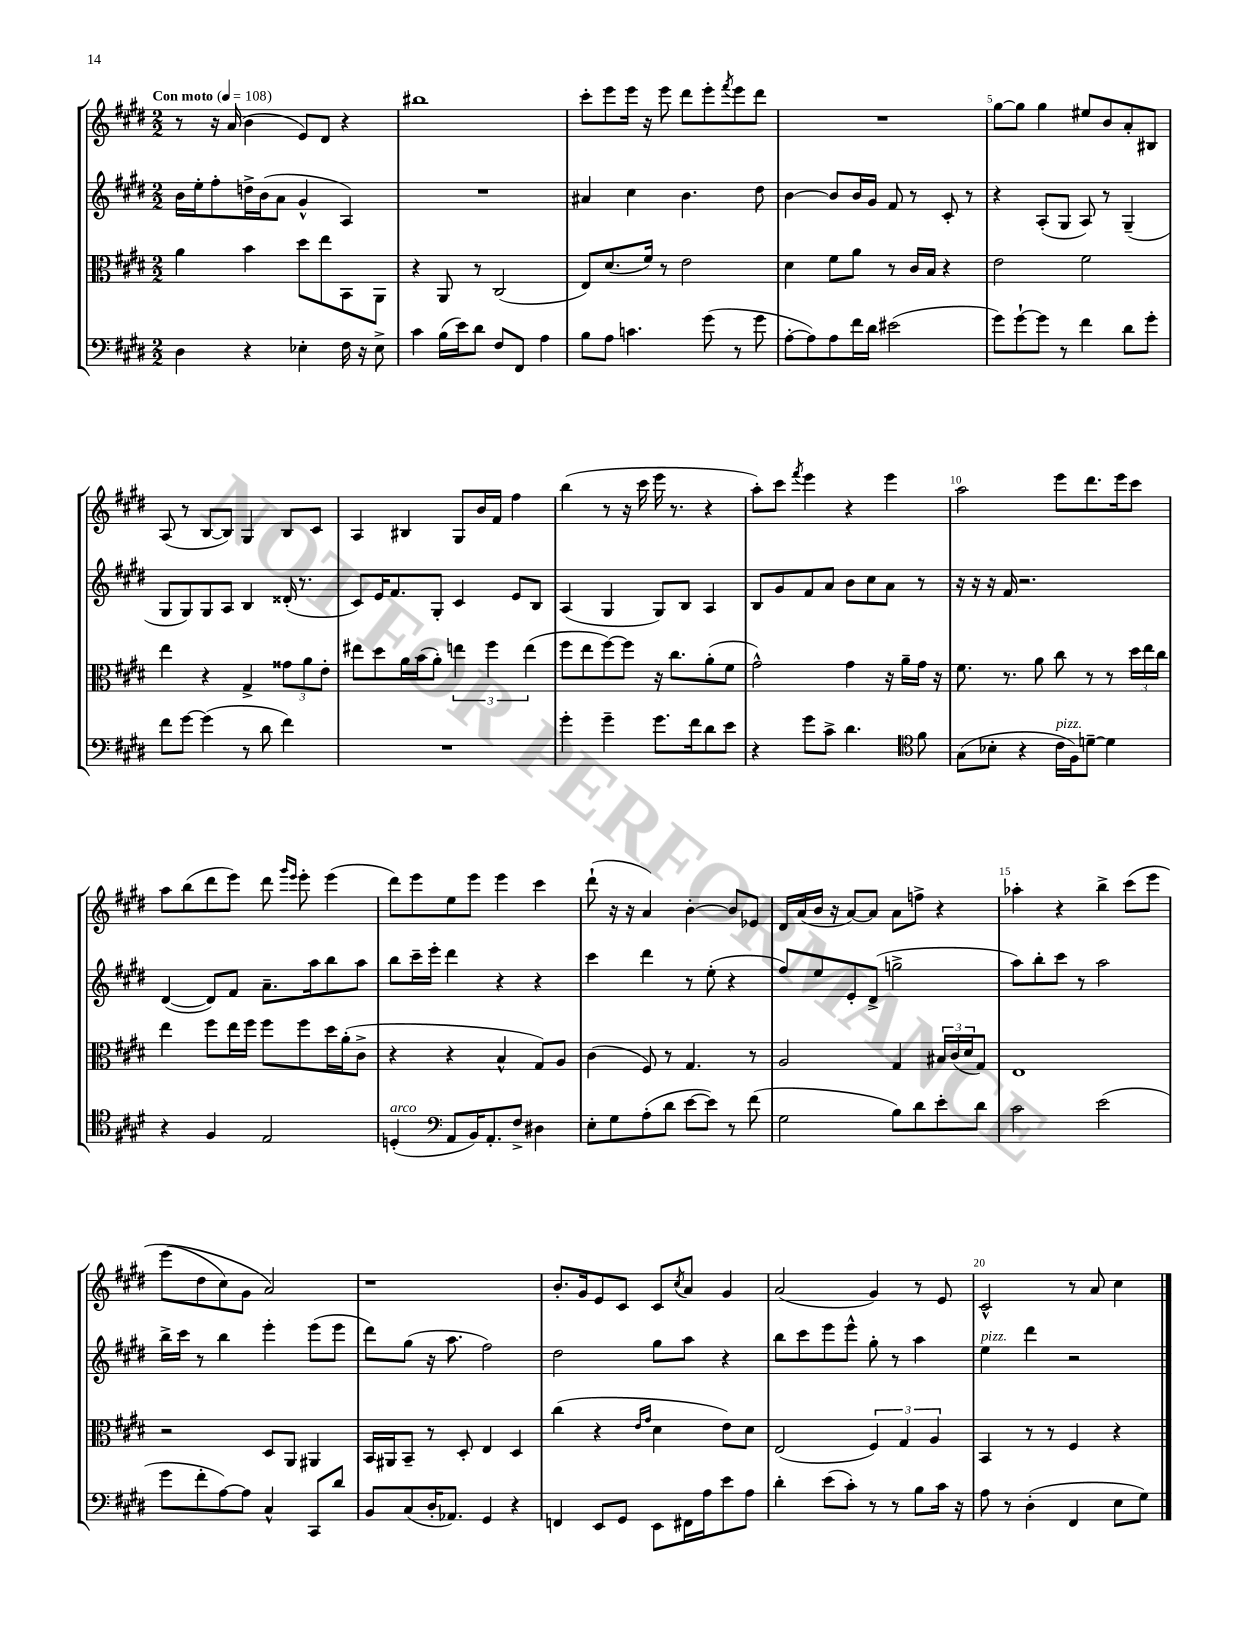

**kern	**kern	**kern	**kern
*part4	*part3	*part2	*part1
*staff4	*staff3	*staff2	*staff1
*clefF4	*clefC3	*clefG2	*clefG2
*k[f#c#g#d#]	*k[f#c#g#d#]	*k[f#c#g#d#]	*k[f#c#g#d#]
*M2/2	*M2/2	*M2/2	*M2/2
*MM108	*MM108	*MM108	*MM108
=1	=1	=1	=1
!	!	!	!LO:TX:a:B:t=Con moto
4D#\	4a\	16b\LL	8r
.	.	16ee'\J	.
.	.	8ff#'\	16r
.	.	.	(16a/
4r	4b\	16ddn^\L	4b\
.	.	(16b\J	.
.	.	8a\J	.
4E-X'\	8dd#\L	4g#^^/	8e/L)
.	8ee\	.	8d#/J
16F#\	8BB\	4A/)	4r
16r	.	.	.
8E-^\	8AA\J	.	.
=2	=2	=2	=2
4c#\	4r	1r	1bb#X
(16B\LL	8AA/	.	.
16e\J)	.	.	.
8d#\J	8r	.	.
8F#/L	(2C#/	.	.
8FF#/J	.	.	.
4A\	.	.	.
=3	=3	=3	=3
8B\L	8E/L)	4a#X/	8ccc#'\L
8A\J	(8.d#/	.	8eee\
4.cn\	.	4cc#\	16eee\Jk
.	16f#/Jk)	.	16r
.	8r	.	8eee\
.	2e\	4.b\	8ddd#\L
(8g#\	.	.	8eee'\
.	.	.	8qfff#/
8r	.	.	8eee\
8g#\	.	8dd#\	8ddd#\J
=4	=4	=4	=4
[8A'\L	4d#\	[4b\	1r
8A\])	.	.	.
8A\	8f#\L	8b/L]	.
16f#\L	8a\J	16b/L	.
16d#\JJ	.	16g#/JJ	.
(2e#X\	8r	8f#/	.
.	16c#/LL	8r	.
.	16B/JJ	.	.
.	4r	8c#'/	.
.	.	8r	.
=5	=5	=5	=5
8g#\L)	2e\	4r	[8gg#\L
[8g#`\	.	.	8gg#\J]
8g#\J]	.	(8A'/L	4gg#\
8r	.	8G#/J	.
4f#\	2f#\	8A/)	8ee#X/L
.	.	8r	8b/
8d#\L	.	(4G#~/	8a'/
8g#'\J	.	.	8B#X/J
!!LO:LB:g=z
=6	=6	=6	=6
8f#\L	4ee\	8G#/L	(8A/
[8g#\J	.	8G#/)	8r
(4g#\]	4r	8G#/	[8B/L
.	.	8A/J	8B/J])
8r	4G#^/	4B/	4G#/
8d#\	.	.	.
4f#\)	12g##X\L	(16d##X'/	8B/L
.	.	8.r	.
.	12a\	.	.
.	.	.	8c#/J
.	12e'\J	.	.
=7	=7	=7	=7
1r	8ee#X\L	8c#/L)	4A/
.	8dd#\	16e/K	.
.	.	8.f#/	.
.	16a\L	.	4B#X/
.	(16b\J	.	.
.	8a'\J)	8G#'/J	.
.	6een\	4c#/	8G#/L
.	.	.	16b/L
.	6ff#\	.	.
.	.	.	16f#/JJ
.	.	8e/L	4ff#\
.	(6ee\	.	.
.	.	8B/J	.
=8	=8	=8	=8
4g#'\	8ff#\L	(4A/	(4bb\
.	8ee\	.	.
4g#~\	[8ff#\)	4G#/	8r
.	8ff#\J]	.	16r
.	.	.	16ccc#\
8.g#\L	16r	8G#/L)	16eee\
.	8.cc#\L	.	8.r
.	.	8B/J	.
16f#\k	.	.	.
8d#\	(8a'\	4A/	4r
8e\J	8f#\J	.	.
=9	=9	=9	=9
4r	2g#^^\)	8B/L	8aa'\L)
.	.	8g#/	8ccc#\J
.	.	.	8qfff#/
8g#\L	.	8f#/	4eee\
8c#^\J	.	8a/J	.
4.d#\	4g#\	8b\L	4r
.	.	8cc#\	.
.	16r	8a\J	4eee\
.	16a~\LL	.	.
*clefC4	*	*	*
8f#\	16g#\JJ	8r	.
.	16r	.	.
=10	=10	=10	=10
(8G#\L	8.f#\	16r	2aa\
.	.	16r	.
8B-X'\J	.	16r	.
.	8.r	16f#/	.
4r	.	2.r	.
.	8a\	.	.
!LO:TX:a:i:t=pizz.	!	!	!
16c#\LL	8cc#\	.	8eee\L
16F#\J)	.	.	.
[8dn~\J	8r	.	8.ddd#\
4d\]	8r	.	.
.	.	.	16eee\k
.	24dd#\LL	.	8ccc#\J
.	24ee\	.	.
.	24cc#\JJ	.	.
!!LO:LB:g=z
=11	=11	=11	=11
4r	4ee\	([4d#/	8aa\L
.	.	.	(8bb\
4F#/	8ff#\L	8d#/L])	8ddd#\
.	16ee\L	8f#/J	8eee\J)
.	16ff#\JJ	.	.
2E/	8ff#\L	8.a~\L	8ddd#\
.	.	.	16qqggg#/LL
.	.	.	16qqeee/JJ
.	8ff#\	.	8eee'\
.	.	16aa\k	.
.	16dd#\L	8bb\	(4eee\
.	(16a'\J	.	.
.	8c#^\J	8aa\J	.
=12	=12	=12	=12
!LO:TX:a:i:t=arco	!	!	!
(4Dn'/	4r	8bb\L	8ddd#\L)
.	.	16ccc#~\L	8eee\
.	.	16eee'\JJ	.
*clefF4	*	*	*
8AA/L	4r	4ddd#\	8ee\
16BB/K)	.	.	8eee\J
8.AA'/	.	.	.
.	4B^^/	4r	4eee\
8F#^/J	.	.	.
4D#X\	8G#/L)	4r	4ccc#\
.	8A/J	.	.
=13	=13	=13	=13
8E'\L	(4c#\	4ccc#\	(8ddd#`\
8G#\	.	.	16r
.	.	.	16r
(8A'\	8F#/)	4ddd#\	4a/)
8d#\J	8r	.	.
[8e\L	4.G#/	8r	[4b'\
8e\J])	.	(8ee'\	.
8r	.	4r	8b/L]
(8f#\	8r	.	8e-X/J
=14	=14	=14	=14
2G#\	2A/	8ff#/L)	16d#/LL
.	.	.	(16a/
.	.	8ee/	16b/JJ
.	.	.	16r
.	.	8e'/	[8a/L)
.	.	(8d#^/J	8a/J]
8B\L)	4G#/	2ggn^\	8a\L
8d#\	.	.	8ffn^\J
8e'\	24B#X/LL	.	4r
.	(24c#/	.	.
.	24d#/J	.	.
8d#\J	8G#/J)	.	.
=15	=15	=15	=15
2c#\	1E	8aa\L)	4aa-X'\
.	.	8bb'\	.
.	.	8ccc#\J	4r
.	.	8r	.
(2e\	.	2aa\	4bb^\
.	.	.	(8ccc#\L
.	.	.	8eee\J
!!LO:LB:g=z
=16	=16	=16	=16
8g#\L	2r	16bb^\LL	(8eee\L
.	.	16ccc#\JJ	.
8f#'\	.	8r	8dd#\
[8A\)	.	4bb\	8cc#\)
8A\J]	.	.	8g#\J
4C#^^/	8D#/L	4eee'\	2a/)
.	8AA/J	.	.
8CC#/L	4AA#X/	(8eee\L	.
8d#/J	.	8eee\J	.
=17	=17	=17	=17
8BB/L	16BB/LL	8ddd#\L)	1r
.	16AA#X/J	.	.
(8C#/	8BB~/J	(8gg#\J	.
16D#'/K	8r	16r	.
8.AA-X/J)	.	8.aa\	.
.	8D#'/	.	.
4GG#/	4E/	2ff#\)	.
4r	4D#/	.	.
=18	=18	=18	=18
4FFn/	(4cc#\	2dd#\	8.b'/L
.	.	.	16g#/k
8EE/L	4r	.	8e/
8GG#/J	.	.	8c#/J
.	16qqe/LL	.	.
.	16qqg#/JJ	.	.
8EE\L	4d#\	8gg#\L	8c#/L
.	.	.	8qcc#/
16FF#X\L	.	8aa\J	8a/J
16A\J	.	.	.
8e\	8e\L)	4r	4g#/
8A\J	8d#\J	.	.
=19	=19	=19	=19
4d#'\	(2E/	8bb\L	(2a/
.	.	8ccc#\	.
(8e\L	.	8eee\	.
8c#'\J)	.	8eee^^\J	.
8r	6F#/)	8gg#'\	4g#/)
8r	.	8r	.
.	6G#/	.	.
8B\L	.	4aa\	8r
.	6A/	.	.
16c#\Jk	.	.	8e/
16r	.	.	.
=20	=20	=20	=20
!	!	!LO:TX:a:i:t=pizz.	!
8A\	4BB/	4ee\	2c#^^/
8r	.	.	.
(4D#'\	8r	4ddd#\	.
.	8r	.	.
4FF#/	4F#/	2r	8r
.	.	.	8a/
8E\L	4r	.	4cc#\
8G#\J)	.	.	.
==	==	==	==
*-	*-	*-	*-
